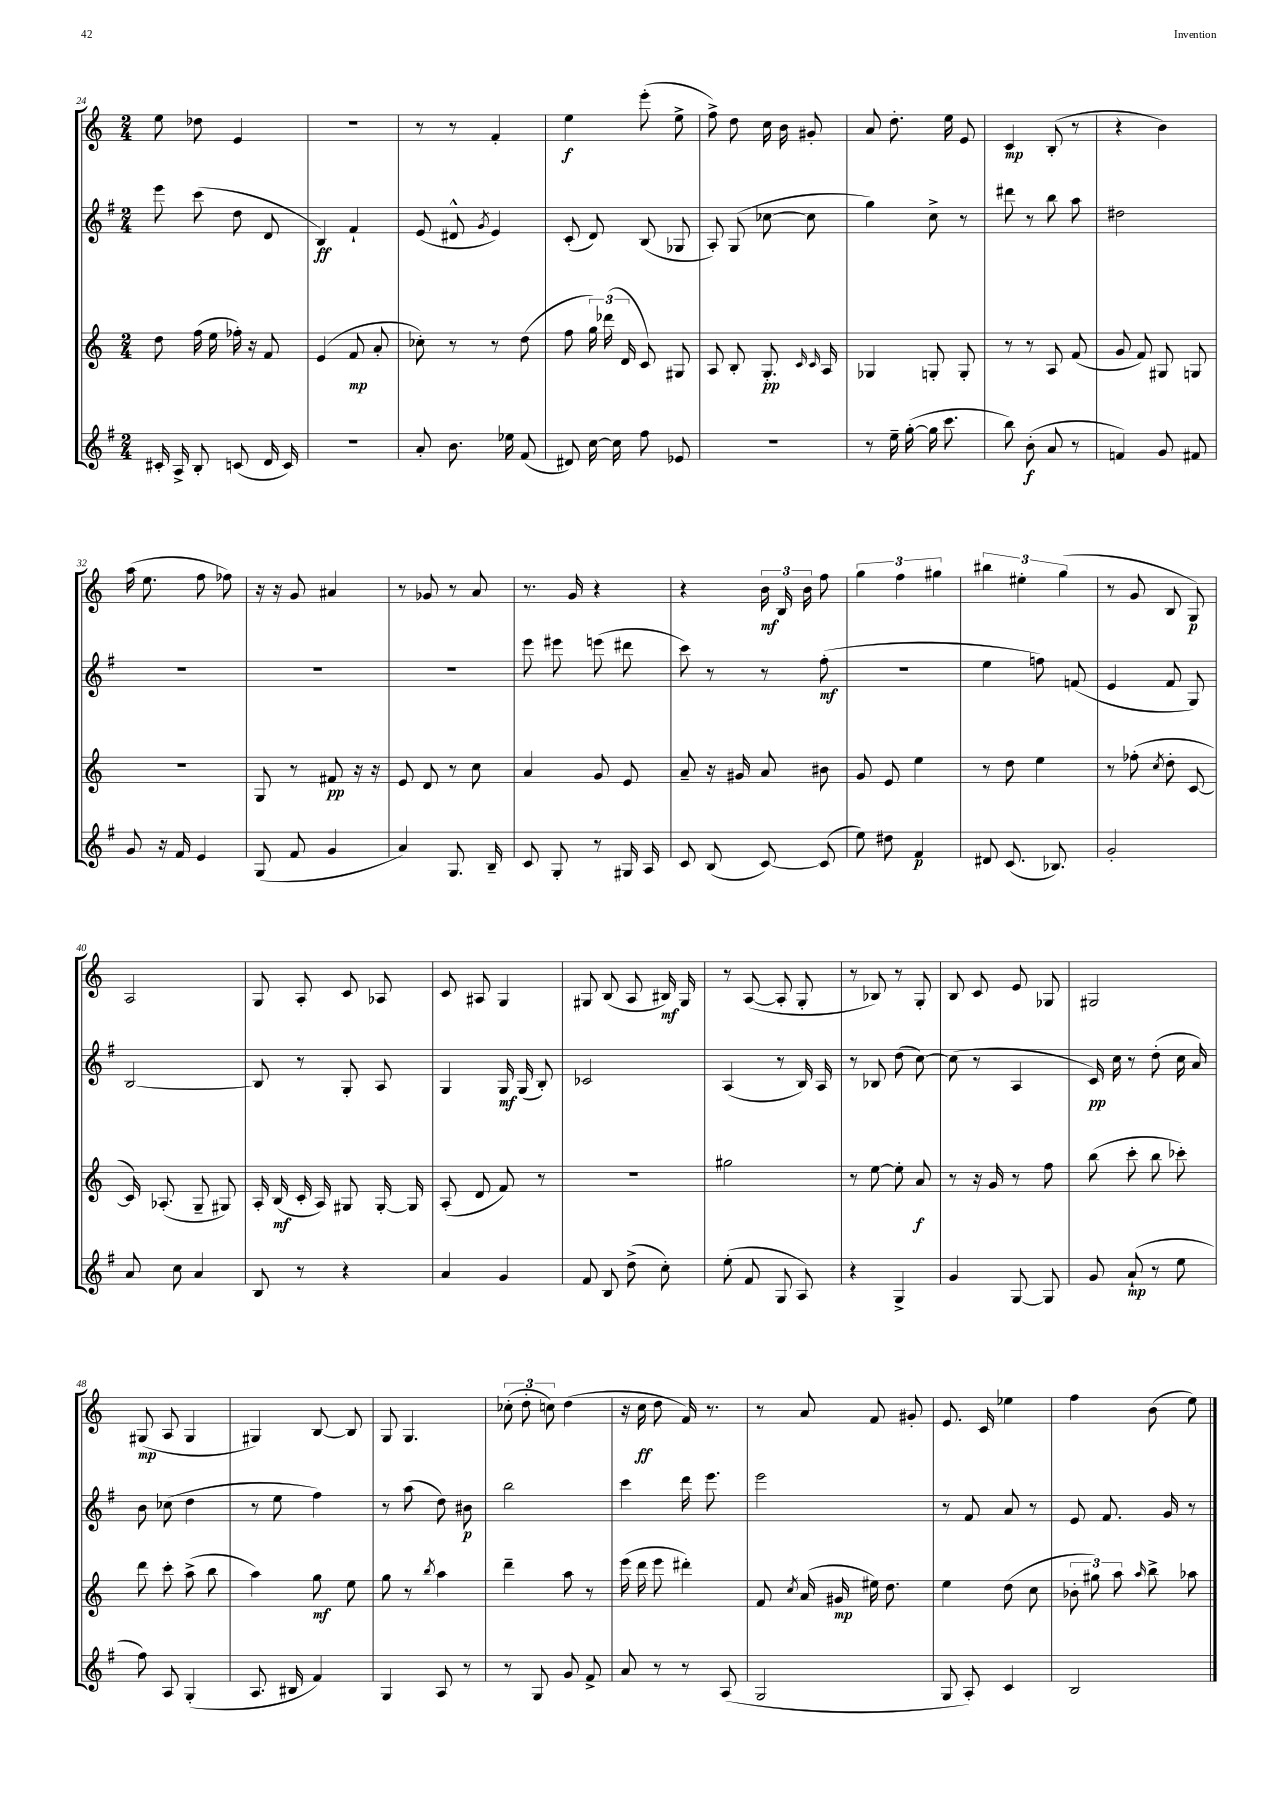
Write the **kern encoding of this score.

**kern	**kern	**kern	**kern
*staff4	*staff3	*staff2	*staff1
*clefG2	*clefG2	*clefG2	*clefG2
*k[f#]	*k[]	*k[f#]	*k[]
*M2/4	*M2/4	*M2/4	*M2/4
16c#'/	8dd\	8eee\	8ee\
16A^/	.	.	.
8B'/	(16ff\	(8ccc\	8dd-\
.	16ee\	.	.
(8c/	16ff-'\)	8dd\	4e/
.	16r	.	.
16d/	8f/	8d/	.
16c/)	.	.	.
=	=	=	=
2r	(4e/	4B/)	2r
.	8f/	4f#`/	.
.	8a'/	.	.
=	=	=	=
8a'/	8cc-'\)	(8e/	8r
8.b\	8r	8d#^^/	8r
.	.	8qg/	.
.	8r	4e/)	4f'/
16ee-\	.	.	.
(8f#/	(8dd\	.	.
=	=	=	=
8d#/)	8ff\	(8c'/	4ee\
[16cc\	24gg\)	8d/)	.
.	(24ddd-\	.	.
16cc\]	.	.	.
.	24d/	.	.
8ff#\	8c/)	(8B/	(8eee'\
8e-/	8G#/	8G-/	8ee^\
=	=	=	=
2r	8A/	8A'/)	8ff^\)
.	8B'/	(8G/	8dd\
.	8.G'/	[8cc-\	16cc\
.	.	.	16b\
.	.	8cc-\]	8g#'/
.	16qqc/	.	.
.	16qqc/	.	.
.	16A/	.	.
=	=	=	=
8r	4G-/	4gg\)	8a/
16ee~\	.	.	8.dd'\
([16gg'\	.	.	.
16gg\]	8G'/	8cc^\	.
8.ccc\	.	.	16ee\
.	8G'/	8r	8e/
=	=	=	=
8bb\)	8r	8ddd#\	4c/
(8b'\	8r	8r	.
8a/	8A/	8bb\	(8B'/
8r	(8f/	8aa\	8r
=	=	=	=
4f/)	8g/	2dd#\	4r
.	8f/)	.	.
8g/	8G#/	.	4b\)
8f#/	8G/	.	.
=	=	=	=
8g/	2r	2r	(16aa\
.	.	.	8.ee\
16r	.	.	.
16f#/	.	.	.
4e/	.	.	8ff\
.	.	.	8ff-\)
=	=	=	=
(8G/	8G/	2r	16r
.	.	.	16r
8f#/	8r	.	8g/
4g/	8f#/	.	4a#/
.	16r	.	.
.	16r	.	.
=	=	=	=
4a/)	8e/	2r	8r
.	8d/	.	8g-/
8.G/	8r	.	8r
.	8cc\	.	8a/
16B~/	.	.	.
=	=	=	=
8c/	4a/	8eee\	8.r
8G'/	.	8eee#\	.
.	.	.	16g/
8r	8g/	(8eee\	4r
16G#/	8e/	8ddd#\	.
16A/	.	.	.
=	=	=	=
8c/	8a~/	8ccc\)	4r
(8B/	16r	8r	.
.	16g#/	.	.
[8c/)	8a/	8r	24b\
.	.	.	24B/
.	.	.	24b\
(8c/]	8b#\	(8ff#'\	8ff\
=	=	=	=
8ee\)	8g/	2r	6gg\
8dd#\	8e/	.	.
.	.	.	6ff\
4f#/	4ee\	.	.
.	.	.	6gg#\
=	=	=	=
8d#/	8r	4ee\	6bb#\
(8.c/	8dd\	.	.
.	.	.	6ee#'\
.	4ee\	8ff\)	.
8.B-/)	.	.	.
.	.	.	(6gg\
.	.	(8f/	.
=	=	=	=
2g'/	8r	4e/	8r
.	(8ff-'\	.	8g/
.	8qcc/	.	.
.	8dd'\	8f#/	8B/
.	[8c/	8G/)	8G/)
=	=	=	=
8a/	16c/])	[2B/	2A/
.	(8.A-'/	.	.
8cc\	.	.	.
4a/	8G~/	.	.
.	8G#/)	.	.
=	=	=	=
8B/	16A'/	8B/]	8G/
.	(16B/	.	.
8r	16c'/	8r	8A'/
.	16A/)	.	.
4r	8G#/	8G'/	8c/
.	[16G#'/	8A/	8A-/
.	16G#/]	.	.
=	=	=	=
4a/	(8A'/	4G/	8c/
.	8d/	.	8A#/
4g/	8f/)	16G/	4G/
.	.	(16G/	.
.	8r	8B'/)	.
=	=	=	=
8f#/	2r	2c-/	8G#/
8B/	.	.	(8B/
(8dd^\	.	.	8A/
8cc'\)	.	.	16B#/)
.	.	.	16G#/
=	=	=	=
(8ee'\	2gg#\	(4A/	8r
8f#/	.	.	([8A/
8G/	.	8r	8A'/]
8A/)	.	16B/)	8G'/
.	.	16A/	.
=	=	=	=
4r	8r	8r	8r
.	[8ee\	8B-/	8B-/)
4G^/	8ee'\]	(8dd\	8r
.	8a/	[8cc\)	8G'/
=	=	=	=
4g/	8r	(8cc\]	8B/
.	16r	8r	8c/
.	16g/	.	.
[8G/	8r	4A/	8e/
8G/]	8ff\	.	8G-/
=	=	=	=
8g/	(8bb\	16c/)	2G#/
.	.	16cc\	.
(8a`/	8ccc'\	8r	.
8r	8bb\	(8dd'\	.
8ee\	8ccc-'\)	16cc\	.
.	.	16a/)	.
=	=	=	=
8ff#\)	8ddd\	8b\	(8G#/
8A/	8ccc'\	(8cc-\	8A/
(4G'/	(8aa^\	4dd\	4G#/
.	8bb\	.	.
=	=	=	=
8.A/	4aa\)	8r	4G#/)
.	.	8ee\	.
16B#/	.	.	.
4f#/)	8gg\	4ff#\)	[8B/
.	8ee\	.	8B/]
=	=	=	=
4G/	8gg\	8r	8G/
.	8r	(8aa\	4.G/
.	8qbb/	.	.
8A/	4aa\	8dd\)	.
8r	.	8b#\	.
=	=	=	=
8r	4ddd~\	2bb\	(12cc-'\
.	.	.	12dd'\
8G/	.	.	.
.	.	.	12cc\)
8g/	8aa\	.	(4dd\
8f#^/	8r	.	.
=	=	=	=
8a/	(16eee\	4ccc\	16r
.	16ddd\	.	16cc\
8r	8eee\	.	8dd\
8r	4ddd#'\)	16ddd\	16f/)
.	.	8.eee\	8.r
(8A/	.	.	.
=	=	=	=
2G/	8f/	2eee\	8r
.	8qcc/	.	.
.	(16a/	.	8a/
.	16g#/	.	.
.	16ee#\)	.	8f/
.	8.dd\	.	.
.	.	.	8g#'/
=	=	=	=
8G/	4ee\	8r	8.e/
8A'/)	.	8f#/	.
.	.	.	16c/
4c/	(8dd\	8a/	4ee-\
.	8cc\	8r	.
=	=	=	=
2B/	12b-'\	8e/	4ff\
.	12gg#\)	.	.
.	.	8.f#/	.
.	12aa\	.	.
.	16qqaa/	.	.
.	8bb^\	.	(8b\
.	.	16g/	.
.	8aa-\	8r	8ee\)
==	==	==	==
*-	*-	*-	*-
